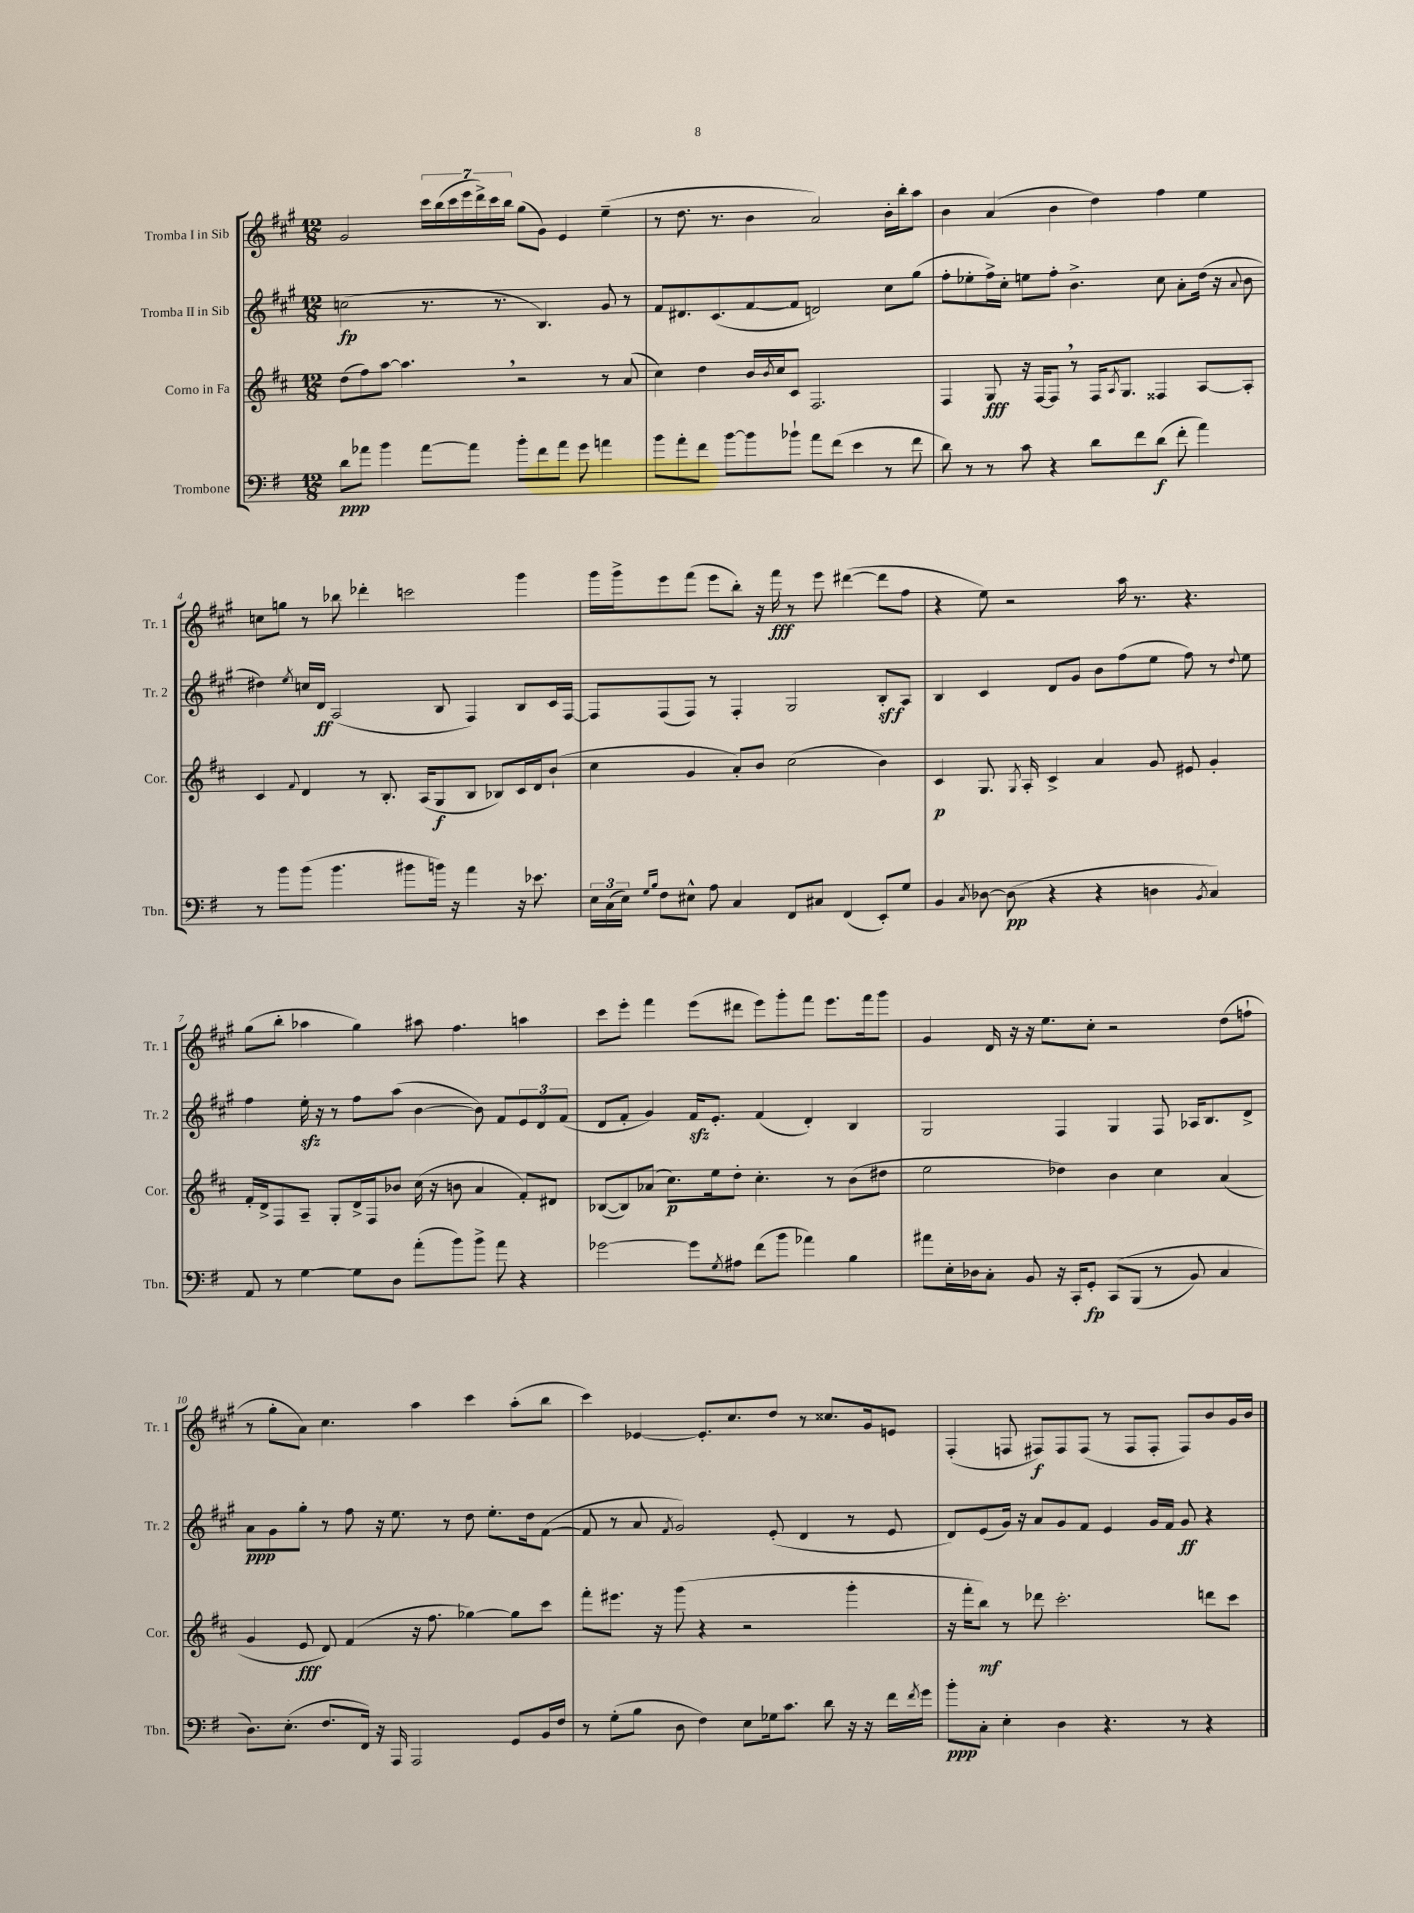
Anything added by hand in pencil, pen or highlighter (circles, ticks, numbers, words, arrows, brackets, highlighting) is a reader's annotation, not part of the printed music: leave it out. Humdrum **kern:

**kern	**kern	**kern	**kern
*staff4	*staff3	*staff2	*staff1
*clefF4	*clefG2	*clefG2	*clefG2
*k[f#]	*k[f#c#]	*k[f#c#g#]	*k[f#c#g#]
*M12/8	*M12/8	*M12/8	*M12/8
8d	(8dd	(2cc	2g#
8a-	8ff#)	.	.
4b	[8aa	.	.
.	4.aa]	.	.
[8a-	.	8.r	28ccc#
.	.	.	(28bb
.	.	.	28ccc#
.	.	.	28eee
8a-]	.	.	.
.	.	.	28ddd^)
.	.	.	28ccc#
.	.	8.r	.
.	.	.	28bb
8b'	2r	.	(8gg#
8f#	.	4.B)	8g#)
8a-	.	.	4e
8g	.	.	.
4a	8r	8g#	(4ee~
.	(8a	8r	.
=	=	=	=
8b	4cc#)	8f#	8r
8a'	.	8.d#	8.dd
8f#	4dd	.	.
.	.	(8.c#	8.r
[8b	.	.	.
8b]	16b	[8f#	4b
.	8qb	.	.
.	16cc#	.	.
8b-`	8c#	8f#]	.
8a	2.F#	2d)	2a)
(8f#	.	.	.
4e	.	.	.
8r	.	8cc#	16b'
.	.	.	16bb'
8f#	.	(8gg#	8aa
=	=	=	=
8d)	4F#	8ff#'	4b
8r	.	8ee-'	.
8r	8G	16ff#^)	(4a
.	.	16cc#'	.
8c	16r	8ee	.
.	[16F#	.	.
4r	8F#]	8ff#'	4b
.	8r	4.b^	.
8d	16F#	.	4dd)
.	8qA	.	.
.	8.G	.	.
8f#	.	.	.
(8d	4F##	8cc#	4ff#
8f#'	.	8a'	.
4a)	[8A	(16dd	4ee
.	.	16r	.
.	.	8qqa	.
.	8A']	8b	.
=	=	=	=
8r	4c#	4dd#)	8cc
8b	.	.	8gg
.	8qqf#	8qee	.
(8b	4d	16cc	8r
.	.	16d	.
4.b	.	(2A	8bb-
.	8r	.	4ddd-'
.	8.B'	.	.
8b#	.	.	2ccc
.	(16A	.	.
16b)	8G	8B	.
16r	.	.	.
4a	8B	4F#)	.
.	8B-)	.	.
16r	16c#	8B	4ggg#
8.e-	16d	.	.
.	(8b`	16c#	.
.	.	[16F#	.
=	=	=	=
24E	4cc#	8F#]	16ggg#
(24C	.	.	.
.	.	.	16ggg#^
24E)	.	.	.
16qqG	.	.	.
16qqB	.	.	.
8F#	.	(8F#	8eee
8E#^^	4g	8F#)	(8fff#
8A	.	8r	8eee
4C	8a')	4F#'	8bb')
.	8b	.	16r
.	.	.	16fff#
8FF#	(2cc#	2G#	8r
8C#	.	.	8eee
(4FF#	.	.	([4ddd#
8EE')	4b)	8B'	8ddd#]
8G	.	8A	8ff#
=	=	=	=
4BB	4c#	4B	4r
8qC	.	.	.
[8D-	8.G	4c#	8ee)
(8D-]	.	.	2r
.	8qG	.	.
.	16A'	.	.
4r	4c#^	8d	.
.	.	8g#	.
4r	4a	8b	.
.	.	(8ff#	16aa
.	.	.	8.r
4D	8g	8ee	.
.	8e#	8ff#)	4.r
8qBB	.	.	.
4C)	4g'	8r	.
.	.	8qqdd	.
.	.	8ee	.
=	=	=	=
8AA	16f#'	4ff#	(8gg#
.	16d^	.	.
8r	8F#	.	8bb'
[4G	8A~	16ee'	4aa-
.	.	16r	.
.	8G'	8r	.
8G]	16d^	8ff#	4gg#)
.	16F#	.	.
8D	8b-	(8aa	.
(8a'	(16cc#	[4b	8aa#
.	16r	.	.
8b)	8b	.	4.ff#
8b^	4a	8b])	.
8a	.	8f#	.
4r	8f#')	12e	4aa
.	.	12d	.
.	8d#	.	.
.	.	(12f#	.
=	=	=	=
[2g-	([8B-	8d	8ccc#
.	8B-])	8f#'	8eee'
.	(8a-	4g#)	4fff#
.	8.cc#)	.	.
8g-]	.	16f#	(8eee
.	16ee	8.e'	.
8qG	.	.	.
8A#	8dd'	.	8ddd#
(8f#	4.cc#'	(4f#	8eee)
8b	.	.	8ggg#'
4a-)	.	4d')	8fff#
.	8r	.	8.eee
4B	(8b	4B	.
.	.	.	16fff#
.	8dd#	.	8ggg#
=	=	=	=
8a#	2ee	2G#	4g#
16E'	.	.	.
16D-	.	.	.
8C'	.	.	16d
.	.	.	16r
8BB	.	.	16r
.	.	.	8.ee
16r	4dd-)	4F#	.
16CC'	.	.	.
8GG'	.	.	8cc#'
&(8CC	4b	4G#	2r
(8BBB	.	.	.
8r	4cc#	8F#	.
8BB)	.	16A-	.
.	.	8.B	.
4C	(4a	.	(8dd
.	.	8d^	8ff`
=	=	=	=
8.D&)	4g	8a	8r
.	.	8g#	8gg#'
(8.E'	.	.	.
.	8e	8gg#'	8a)
8.F#	8d)	8r	4.cc#
.	(4f#	8ff#	.
16FF#)	.	.	.
16r	.	16r	.
16AAA	.	8.ee	.
2AAA	16r	.	4aa
.	8.ff#	.	.
.	.	8r	.
.	[4gg-)	8dd	4ccc#
.	.	8.ee'	.
8GG	8gg-]	.	(8aa'
.	.	16dd	.
16BB	8ccc#	([8f#	8bb
16F#	.	.	.
=	=	=	=
8r	8fff#'	8f#]	4ccc#)
(8G'	8.eee#	8r	.
8B	.	8a	[4e-
.	16r	.	.
.	.	8qf#	.
8D	(8ggg	2g#)	.
4F#)	4r	.	8.e-']
.	.	.	8.cc#
8E	2r	.	.
16G-	.	(8e'	8dd
8.c	.	.	.
.	.	4d	8r
8d	.	.	8.cc##
16r	4ggg'	8r	.
16r	.	.	16g#
16f#	.	8e	8e
8qf#	.	.	.
16g	.	.	.
=	=	=	=
8b'	16r	8d)	(4F#'
.	16fff#'	.	.
8C'	8bb)	(8e	.
4E'	8r	16g#)	8F
.	.	16r	.
.	8ddd-	8a	8F#)
4D	2.ccc#'	8g#	8F#
.	.	8f#	(8F#
4.r	.	4e	8r
.	.	.	8F#
.	.	16g#	8F#'
.	.	16f#	.
8r	.	8g#	8F#)
4r	8ddd	4r	8b
.	8ccc#	.	16g#
.	.	.	16b
==	==	==	==
*-	*-	*-	*-
